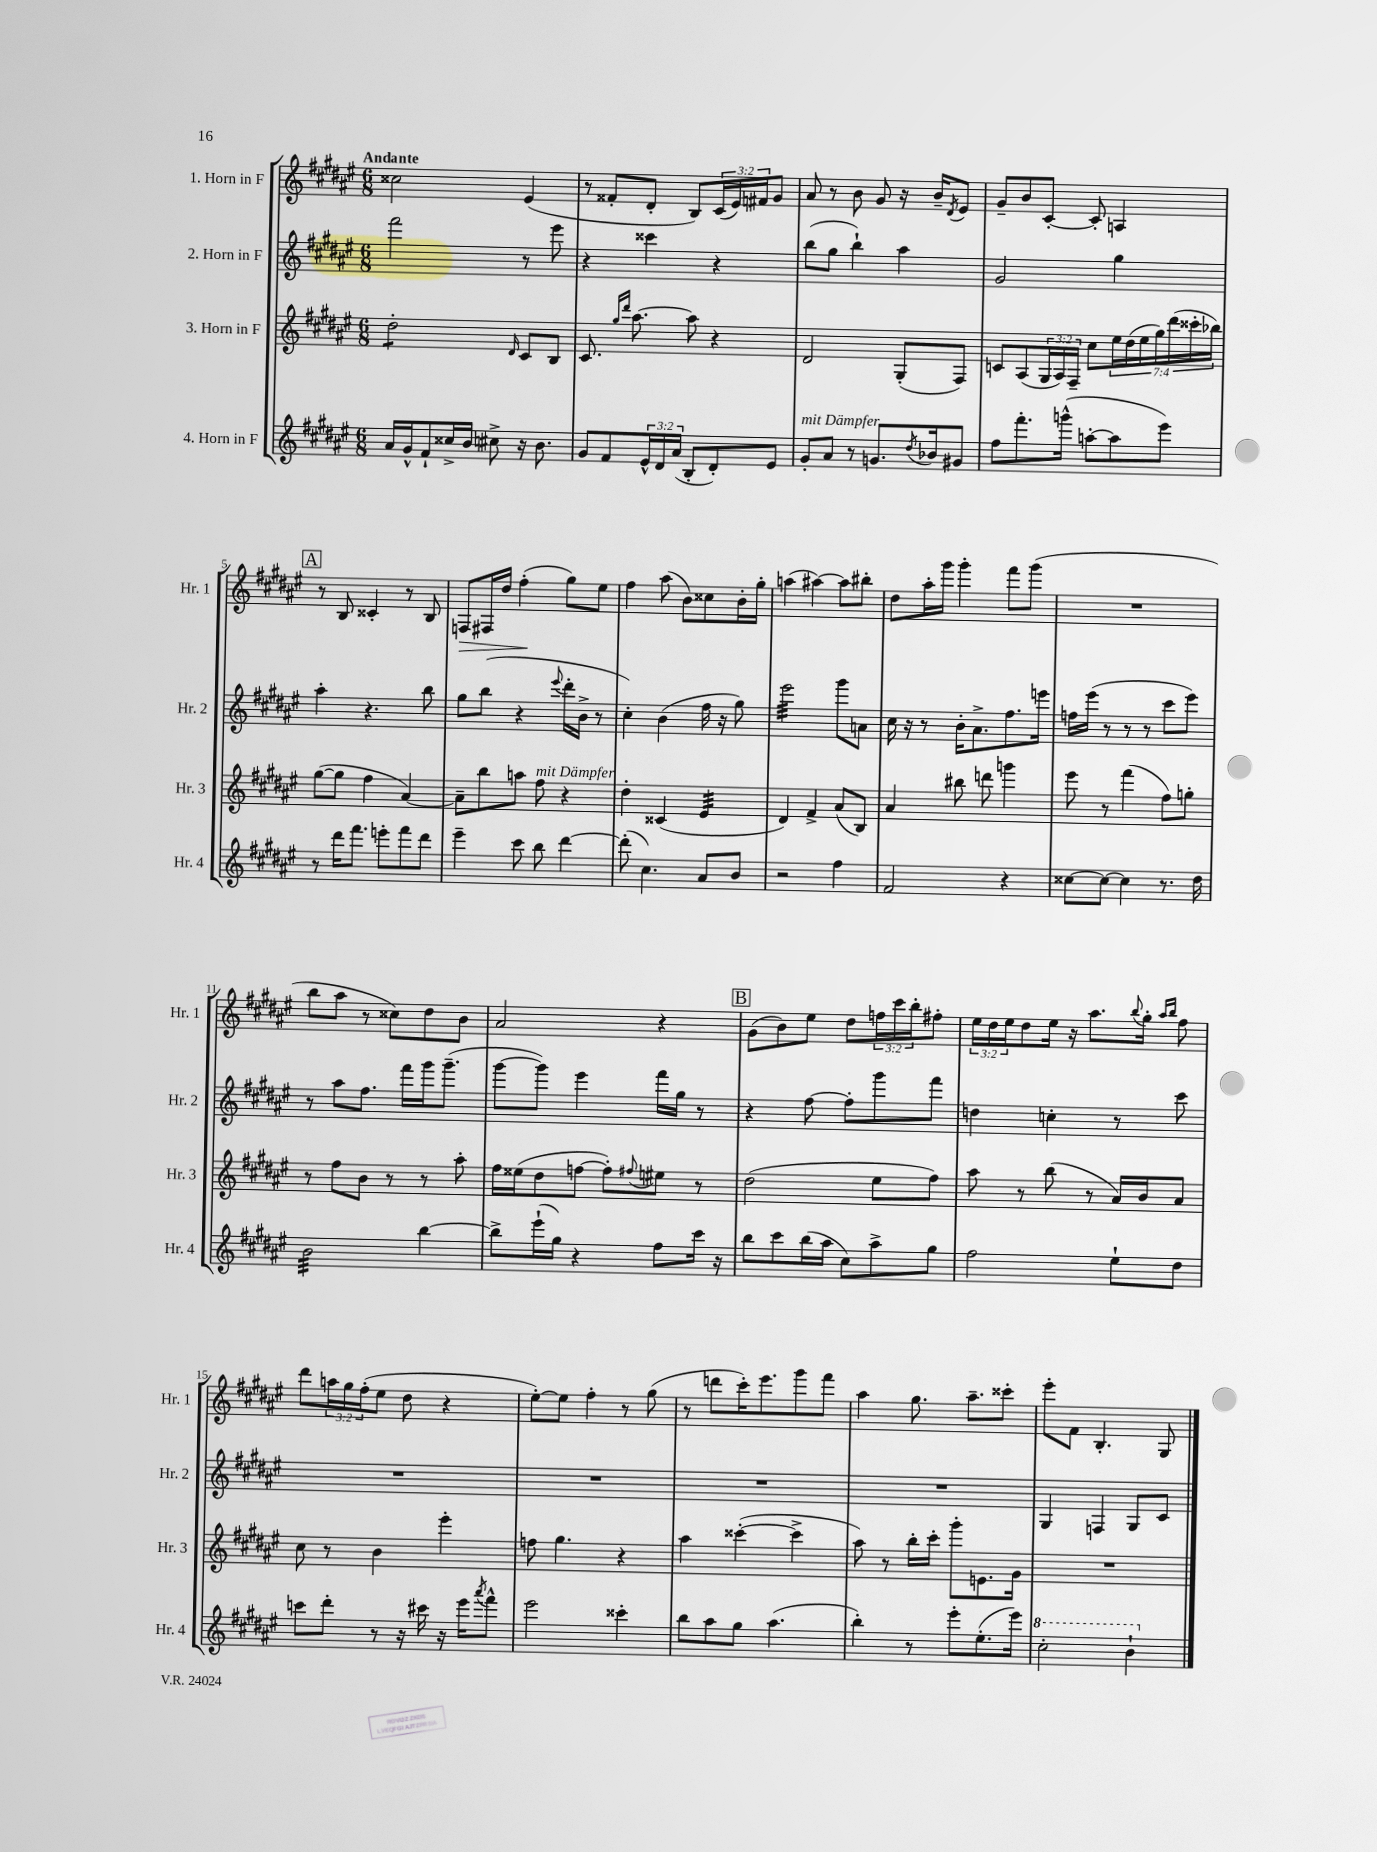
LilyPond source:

<<
\new StaffGroup <<
\new Staff = "s0" \with { instrumentName = "1. Horn in F" shortInstrumentName = "Hr. 1" } {
    \clef treble \key fis \major \numericTimeSignature \time 6/8 \override Staff.TupletNumber.text = #tuplet-number::calc-fraction-text \tempo "Andante"
    cisis''2 eis'4( |
    r8 fisis'8-. dis'8-. b8) \tuplet 3/2 { cis'16( eis'16) fis'16 } gis'8 |
    ais'8 r8 b'8 gis'8 r16 b'16-- \acciaccatura { dis'8 } eis'8 |
    gis'8-- b'8 cis'8~-. cis'8-. a4 |
    \mark \markup { \box "A" } r8 b8 cisis'4-. r8 b8 |
    f8\> fis16 dis''16 fis''4-.\!( gis''8) eis''8 |
    fis''4 ais''8( b'8) cisis''8 b'16-. gis''16-. |
    a''4( ais''4~) ais''8 bis''8-. |
    dis''8 ais''16-. gis'''16 gis'''4-. fis'''8 gis'''8( |
    R2. |
    b''8 ais''8 r8 cisis''8) dis''8 b'8 |
    ais'2 r4 |
    \mark \markup { \box "B" } gis'8( b'8) eis''8 dis''8 \tuplet 3/2 { f''16 cis'''16 b''16-. } fis''8-. |
    \tuplet 3/2 { eis''16 dis''16 eis''16 } dis''8 eis''16 r16 ais''8. \appoggiatura { b''8 } gis''16-. \grace { ais''16 b''16 } fis''8 |
    dis'''8 \tuplet 3/2 { a''16 gis''16 fis''16-.( } eis''8 dis''8 r4 |
    eis''8~-.) eis''8 fis''4-. r8 gis''8( |
    r8 d'''8 cis'''16-.) eis'''8. gis'''8 fis'''8 |
    ais''4 gis''8. ais''8.-- cisis'''8-. |
    eis'''8-. fis'8 b4.-. gis8 \bar "|." |
}
\new Staff = "s1" \with { instrumentName = "2. Horn in F" shortInstrumentName = "Hr. 2" } {
    \clef treble \key fis \major \numericTimeSignature \time 6/8
    fis'''2 r8 eis'''8 |
    r4 cisis'''4 r4 |
    b''8( gis''8 b''4-!) ais''4 |
    gis'2 gis''4 |
    \mark \markup { \box "A" } ais''4-. r4. b''8 |
    gis''8 b''8( r4 \appoggiatura { eis'''8 } dis'''16-. b'16-> r8 |
    cis''4-.) b'4( fis''16 r16 gis''8) |
    eis'''2:32 gis'''8 a'8 |
    cis''16 r16 r8 b'16-. ais'8.-> fis''8. e'''16 |
    f''16 eis'''16( r8 r8 r8 cis'''8 eis'''8) |
    r8 ais''8 fis''8. fis'''16 gis'''16 gis'''8.--( |
    gis'''8~ gis'''8) eis'''4 fis'''16 gis''16 r8 |
    \mark \markup { \box "B" } r4 fis''8~ fis''8-. gis'''8 fis'''8 |
    d''4 c''4-. r8 cis'''8 |
    R2. |
    R2. |
    R2. |
    R2. |
    gis4 f4 gis8 cis'8 \bar "|." |
}
\new Staff = "s2" \with { instrumentName = "3. Horn in F" shortInstrumentName = "Hr. 3" } {
    \clef treble \key fis \major \numericTimeSignature \time 6/8 \override Staff.TupletNumber.text = #tuplet-number::calc-fraction-text
    dis''2:8-. \grace { dis'16 } cis'8 b8 |
    cis'8. \grace { gis''16 dis'''16 } ais''8.~ ais''8 r4 |
    dis'2 gis8-.( fis8) |
    c'8 ais8( \tuplet 3/2 { gis16 ais16) fis16-- } cis''8 \tuplet 7/4 { eis''16 dis''16( eis''16 gis''16) dis'''16( cisis'''16-. bes''16) } |
    \mark \markup { \box "A" } gis''8~( gis''8 fis''4 ais'4~) |
    ais'8-- b''8 a''8 fis''8^\markup { \italic "mit Dämpfer" } r4 |
    dis''4-. cisis'4( eis'4:32 |
    dis'4) fis'4-> ais'8( b8) |
    ais'4 bis''8 d'''8 g'''4 |
    eis'''8 r8 fis'''4( fis''8) g''8-. |
    r8 fis''8 b'8 r8 r8 ais''8-. |
    fis''16 eisis''16( dis''8 f''8~ f''8-.) \appoggiatura { fis''8 } eis''8 r8 |
    \mark \markup { \box "B" } dis''2( eis''8 fis''8) |
    ais''8 r8 b''8( r8 ais'16) b'16 ais'8 |
    cis''8 r8 b'4 eis'''4-. |
    f''8 gis''4. r4 |
    ais''4 cisis'''4~-.( cisis'''4-> |
    ais''8) r8 b''16-. cis'''16-. gis'''8-. e'8. gis'16 |
    R2. \bar "|." |
}
\new Staff = "s3" \with { instrumentName = "4. Horn in F" shortInstrumentName = "Hr. 4" } {
    \clef treble \key fis \major \numericTimeSignature \time 6/8 \override Staff.TupletNumber.text = #tuplet-number::calc-fraction-text
    ais'16 gis'16-^ fis'8-! cisis''16-> b'16 cis''8-> r16 b'8. |
    gis'8 fis'8 \tuplet 3/2 { eis'16-^ dis'16 ais'16( } b8-. dis'8-.) eis'8 |
    gis'8-.^\markup { \italic "mit Dämpfer" } ais'8 r8 g'8. \acciaccatura { dis''8 } bes'16 gis'8 |
    fis''8 fis'''8.-. g'''16-^( a''8~-. a''8 eis'''8) |
    \mark \markup { \box "A" } r8 dis'''16 fis'''8. e'''8-. fis'''8 dis'''8 |
    eis'''4-- cis'''8 b''8 dis'''4~ |
    dis'''8-.( cis''4.) ais'8 b'8 |
    r2 fis''4 |
    fis'2 r4 |
    cisis''8~ cisis''8~ cisis''4 r8. dis''16 |
    b'2:32 b''4~ |
    b''8-> eis'''16-!( gis''16) r4 fis''8 cis'''16 r16 |
    \mark \markup { \box "B" } b''8 cis'''8 b''16( ais''16 cis''8) ais''8-> gis''8 |
    fis''2 eis''8-! dis''8 |
    c'''8 dis'''8-. r8 r16 cis'''16 r16 eis'''16 \acciaccatura { ais'''8 } fis'''8-^ |
    eis'''2 cisis'''4-. |
    b''8 ais''8 gis''8 ais''4.( |
    b''4-.) r8 eis'''8-. eis''8.-.( eis'''16) |
    \ottava #1 cis'''2-. b''4-! \ottava #0 \bar "|." |
}
>>
>>
